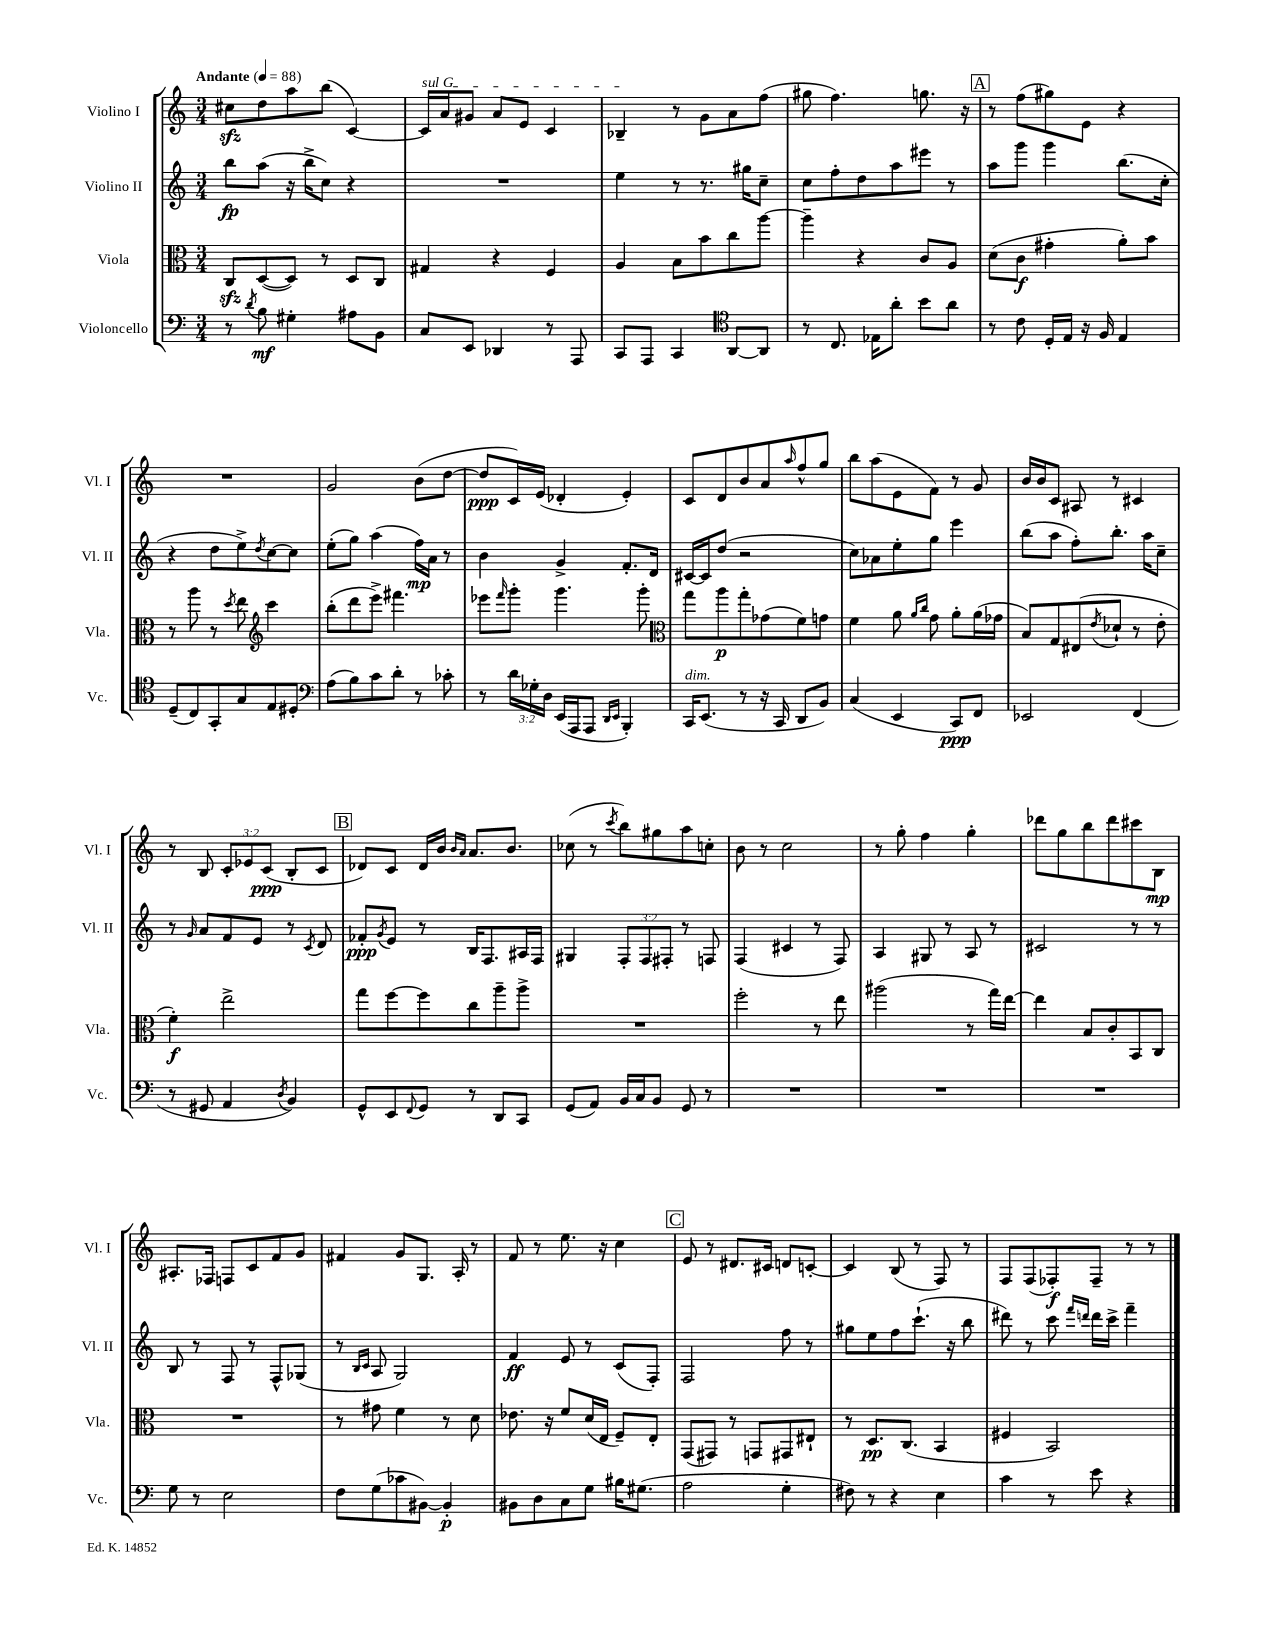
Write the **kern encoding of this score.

**kern	**kern	**kern	**kern
*staff4	*staff3	*staff2	*staff1
*clefF4	*clefC3	*clefG2	*clefG2
*k[]	*k[]	*k[]	*k[]
*M3/4	*M3/4	*M3/4	*M3/4
*MM88	*MM88	*MM88	*MM88
8r	8C	8bb	8cc#
8qd	.	.	.
8B	([8D	(8aa	8dd
4G#'	8D])	16r	8aa
.	.	16bb^	.
.	8r	8cc)	(8bb
8A#	8D	4r	[4c)
8BB	8C	.	.
=	=	=	=
8C	4G#	2.r	16c]
.	.	.	16a
8EE	.	.	8g#
4DD-	4r	.	8a
.	.	.	8e
8r	4F	.	4c
8AAA	.	.	.
=	=	=	=
8CC	4A	4ee	4B-~
8AAA	.	.	.
4CC	8B	8r	8r
.	8b	8.r	8g
*clefC4	*	*	*
[8AA	8cc	.	8a
.	.	16gg#	.
8AA]	[8aa	8cc~	(8ff
=	=	=	=
8r	4aa~]	8cc	8gg#
8.C	.	8ff'	4.ff)
.	4r	8dd	.
16E-	.	.	.
8a'	.	8aa	.
8b	8c	8eee#	8.gg
8a	8A	8r	.
.	.	.	16r
=	=	=	=
8r	(8d	8aa	8r
8c	8c	8ggg	(8ff
16D'	4g#'	4ggg	8gg#)
16E	.	.	.
16r	.	.	8e
16F	.	.	.
4E	8a')	(8.bb	4r
.	8b	.	.
.	.	16cc'	.
=	=	=	=
(8D~	8r	4r	2.r
8C)	8aa	.	.
8GG'	8r	8dd	.
.	8qdd	.	.
8G	8ee	8ee^)	.
*	*clefG2	*	*
.	.	8qdd	.
8E	4ccc	[8cc	.
8D#'	.	8cc]	.
=	=	=	=
*clefF4	*	*	*
(8A	(8bb'	(8ee'	2g
8B)	8ddd	8gg)	.
8c	8eee^)	(4aa	.
8d'	4.fff#	.	.
8r	.	16ff)	(8b
.	.	16a	.
8c-'	.	8r	[8dd
=	=	=	=
8r	8eee-	4b	8dd]
.	16qqfff	.	.
24d	8ggg'	.	16c)
24G-'	.	.	.
.	.	.	(16e
24D	.	.	.
(16EE	4.ggg	4g^	4d-'
16AAA	.	.	.
8AAA	.	.	.
16qqDD	.	.	.
16qqEE	.	.	.
4BBB')	.	8.f'	4e')
.	8ggg'	.	.
.	.	16d	.
=	=	=	=
*	*clefC3	*	*
16CC	8gg	[16c#	8c
(8.EE	.	16c#]	.
.	8aa	(8dd	8d
8r	8gg'	2r	8b
16r	(8g-	.	8a
16CC	.	.	.
.	.	.	16qqaa
8DD	8f)	.	8ff^^
8BB)	8g	.	8gg
=	=	=	=
(4C	4f	8cc)	8bb
.	.	8a-	(8aa
4EE	8a	8ee'	8e
.	16qqa	.	.
.	16qqcc	.	.
.	8g	8gg	8f)
8CC)	8a'	4eee	8r
8FF	(16a	.	8g
.	16g-	.	.
=	=	=	=
2EE-	8B)	(8bb	16b
.	.	.	16b
.	8G	8aa	8c
.	(8E#	8ff')	8A#
.	8qe	.	.
.	8d-`	8.bb'	8r
(4FF	8r	.	4c#
.	.	16aa	.
.	8e'	8cc~	.
=	=	=	=
8r	4f')	8r	8r
.	.	16qqg	.
8GG#	.	8a	8B
4AA	2ee^	8f	12c'
.	.	.	12e-
.	.	8e	.
.	.	.	(12c
8qD	.	.	.
4BB)	.	8r	8B'
.	.	8qc	.
.	.	8d	8c
=	=	=	=
8GG^^	8gg	8f-'	8d-)
.	.	8qg	.
8EE	[8ff	8e	8c
8qqFF	.	.	.
8GG	8ff]	8r	16d-
.	.	.	16b
.	.	.	16qqb
.	.	.	16qqa
8r	8cc	16B	8.a
.	.	8.F	.
8DD	8aa~	.	.
.	.	.	8.b
8CC	8aa^	16A#	.
.	.	16F	.
=	=	=	=
(8GG	2.r	4G#	(8cc-
8AA)	.	.	8r
.	.	.	8qccc
16BB	.	12F'	8bb)
16C	.	.	.
.	.	12F	.
8BB	.	.	8gg#
.	.	12F#'	.
8GG	.	8r	8aa
8r	.	8F	8cc'
=	=	=	=
2.r	2ff'	(4F	8b
.	.	.	8r
.	.	4c#	2cc
.	8r	8r	.
.	8ee	8F)	.
=	=	=	=
2.r	(2aa#	4A	8r
.	.	.	8gg'
.	.	8G#	4ff
.	.	8r	.
.	8r	8A	4gg'
.	16gg)	8r	.
.	[16ee	.	.
=	=	=	=
2.r	4ee]	2c#	8ddd-
.	.	.	8gg
.	8B	.	8bb
.	8c'	.	8ddd-
.	8BB	8r	8ccc#
.	8C	8r	8B
=	=	=	=
8G	2.r	8B	8.A#'
8r	.	8r	.
.	.	.	16F-
2E	.	8F	8F
.	.	8r	8c
.	.	8F^^	8f
.	.	(8G-	8g
=	=	=	=
8F	8r	8r	4f#
.	.	16qqB	.
.	.	16qqc	.
(8G	8g#	8A	.
8c-	4f	2G)	8g
[8BB#)	.	.	8.G
4BB#']	8r	.	.
.	.	.	16A'
.	8d	.	8r
=	=	=	=
8BB#	8.e-	4f	8f
8D	.	.	8r
.	16r	.	.
8C	8f	8e	8.ee
8G	(16d	8r	.
.	16E	.	16r
16B#	8F~)	(8c	4cc
(8.G#	.	.	.
.	8E'	8F')	.
=	=	=	=
2A	(8GG	2F	8e
.	8GG#)	.	8r
.	8r	.	8.d#
.	8GG	.	.
.	.	.	16c#
4G'	8GG#	8ff	8d
.	8E#`	8r	[8c'
=	=	=	=
8F#)	8r	8gg#	4c]
8r	8.D	8ee	.
4r	.	8ff	(8B
.	(8.C	.	.
.	.	(8.ccc`	8r
4E	4BB	.	8F)
.	.	16r	.
.	.	8bb	8r
=	=	=	=
4c	4F#	8ddd#)	8F
.	.	8r	(8F
8r	2BB)	8ccc	8F-')
.	.	16qqfff	.
.	.	16qqddd	.
8e	.	16ddd	8F-~
.	.	16ccc^	.
4r	.	4fff~	8r
.	.	.	8r
==	==	==	==
*-	*-	*-	*-
